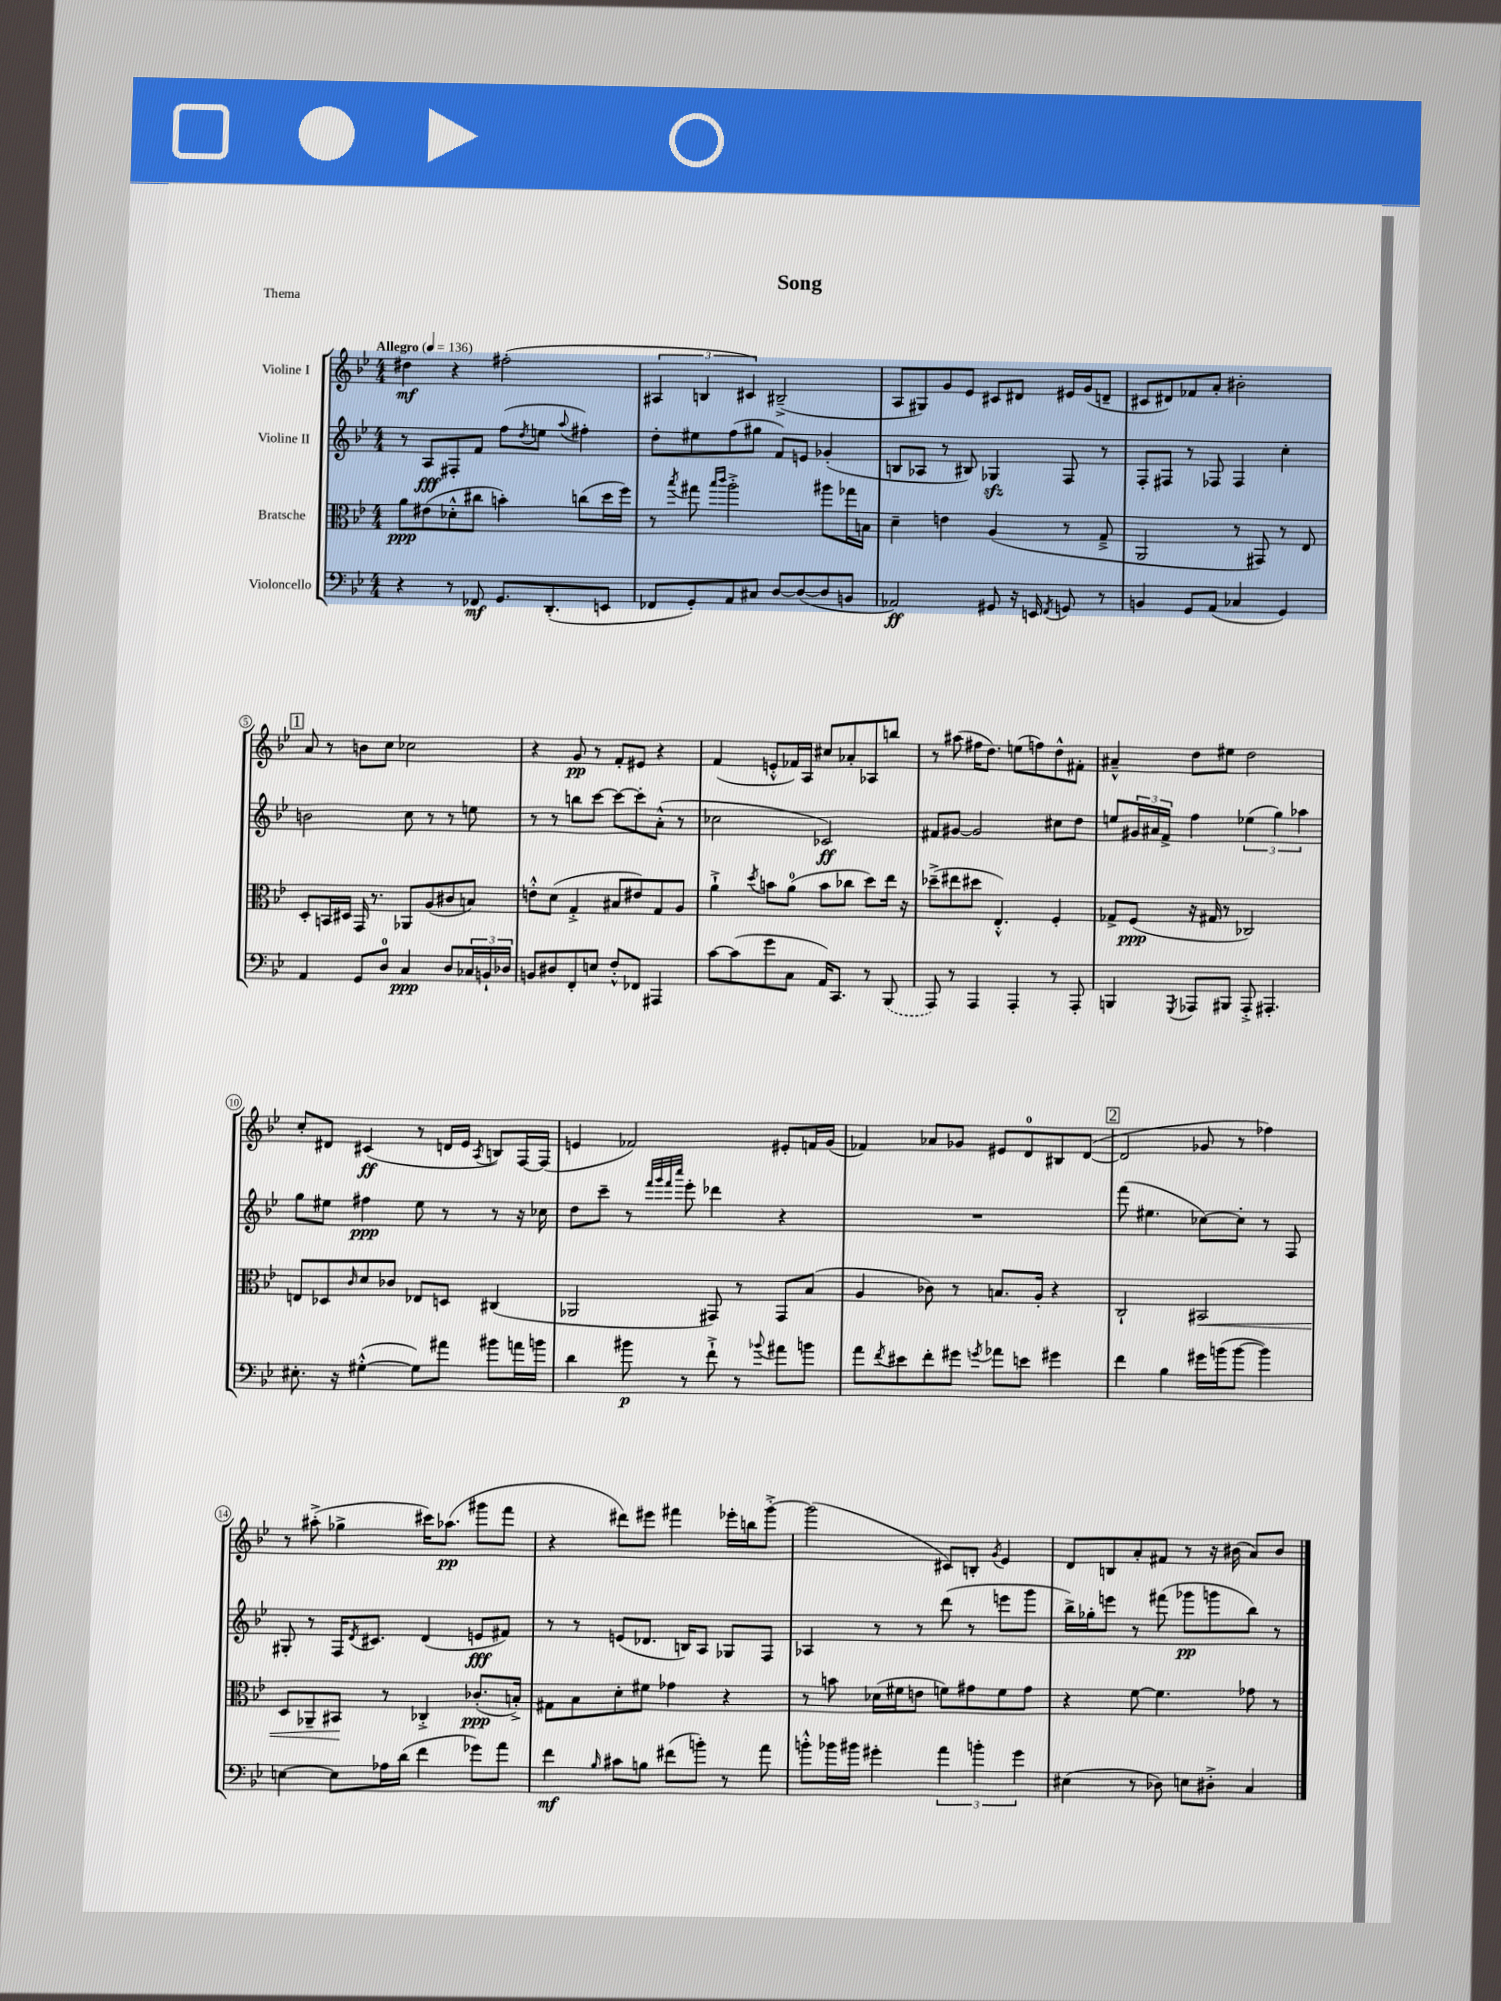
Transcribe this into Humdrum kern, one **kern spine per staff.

**kern	**kern	**kern	**kern
*staff4	*staff3	*staff2	*staff1
*clefF4	*clefC3	*clefG2	*clefG2
*k[b-e-]	*k[b-e-]	*k[b-e-]	*k[b-e-]
*M4/4	*M4/4	*M4/4	*M4/4
*MM136	*MM136	*MM136	*MM136
4r	8a\L	8r	4dd#\
.	(8e#\	8A/L	.
8r	8d-'^^\	8F#'/	4r
8FF-/	8cc#\J	8f/J	.
8.GG/L	4b'\)	(8ff\L	(2ff#'\
.	.	8qdd/	.
.	.	8ee\J	.
(8.DD'/	.	.	.
.	.	8qqaa/	.
.	(8cc\L	4ff#'\)	.
8EE/J	16dd\L	.	.
.	16ff\JJ)	.	.
=	=	=	=
8FF-/L	8r	8dd'\L	6A#/
.	8qbb-/	.	.
8GG'/)	8gg#\	8ee#\	.
.	.	.	6B/
.	16qqbb-/LL	.	.
.	16qqccc/JJ	.	.
8AA/	2aa'^\	(8ff\	.
.	.	.	6c#/)
8C#/J	.	8gg#\J	.
[8D/L	.	8f/L)	(2B#~^/
(8D/_	.	8e/J	.
8D/]	8aa#\L	(4g-'/	.
8BB/J	16gg-\L	.	.
.	16B\JJ	.	.
=	=	=	=
2AA-/)	4d~\	8B/L	8A/L
.	.	8A-/J	8G#/)
.	4e\	8r	8g/
.	.	8B#/)	8e-/J
8GG#/	(4A/	4G-/	8c#/L
16r	.	.	8d#/J
16EE/	.	.	.
8qFF/	.	.	.
8GG/	8r	8F/	16e#/LL
.	.	.	(16g/J
8r	8G~^/	8r	8d~/J
=	=	=	=
4BB/	2AA/	8F'/L	8c#/L
.	.	8F#/J	8d#/)
8GG/L	.	8r	8f-/
(8AA/J	.	8F-/	8a'/J
4C-/	8r	4F-/	2b#'\
.	8GG#/)	.	.
4GG/)	8r	4cc'\	.
.	8E-/	.	.
=	=	=	=
4AA/	8D'/L	2b\	8a/
.	16BB/L	.	8r
.	16D#/JJ	.	.
8GG/L	16GG/	.	8b\L
.	8.r	.	.
8D/J	.	.	8cc\J
4C/	8AA-/L	8cc\	2cc-\
.	(8A/	8r	.
8D/L	8c#/	8r	.
24C-/L	8B/J)	8ee\	.
24BB`/	.	.	.
24D-/JJ	.	.	.
=	=	=	=
8BB/L	8e'^^\L	8r	4r
8D#/	(8d\J	8r	.
8FF'/	4G'^/	8bb\L	8g/
8E/J	.	[8ccc\J	8r
8F'^^/L	8B#/L	8ccc\_L	8f'/L
8FF-/J	8e#/)	8ccc'\]	8e#/J
4AAA#/	8G/	(8a'^^\J	4r
.	8A/J	8r	.
=	=	=	=
[8c\L	4a`^\	2cc-\	(4f/
(8c\]	.	.	.
.	8qdd/	.	.
8g\	8b\L	.	8e'^^/L
8C\J	(8a\J	.	16f-/L)
.	.	.	16A/JJ
16AA/LK)	8b\L	2c-/)	8cc#/L
8.CC/J	.	.	.
.	8cc-\J	.	8a-'/
8r	8dd\L)	.	8A-/
(8BBB-/	16ee-\Jk	.	8bb/J
.	16r	.	.
=	=	=	=
8AAA/)	(8dd-~^\L	8f#/L	8r
8r	8ee#\	[8g#/J	(8aa#\
4AAA/	8dd#\J	2g#/]	16ff#\LK
.	.	.	8.dd\J)
.	4.E-'^^/)	.	.
4AAA'/	.	.	(8ee\L
.	.	.	8ff\)
8r	4F'/	8cc#\L	8dd^^\
8AAA'/	.	8dd\J	8f#'\J
=	=	=	=
4BBB/	8G-^/L	8ee/L	4a#~^^/
.	(8F/J	24g#/L	.
.	.	24a#/	.
.	.	24f^/JJ	.
8qGGG/	.	.	.
8AAA-/L	16r	4ff\	8dd\L
.	16G#/	.	.
8BBB#/J	8r	.	8ee#\J
8AAA-'^/	2C-/)	(6ee-\	2dd\
4.AAA#'/	.	.	.
.	.	6gg\)	.
.	.	6aa-\	.
=	=	=	=
8.E#'\	8E/L	8gg\L	8cc'/L
.	8D-/	8ee#\J	8d#/J
16r	.	.	.
.	16qqc/	.	.
([4G#'^^\	8d/	4ff#\	(4c#/
.	8c-/J	.	.
8G#\]L)	8E-/L	8ee#\	8r
8a#\J	8D/J	8r	16d/LL
.	.	.	16e-/JJ
.	.	.	8qA/
8b#\L	(4C#/	8r	8B/L)
16a\L	.	16r	[16F/L
16b\JJ	.	16cc-\	(16F/]JJ
=	=	=	=
4d\	2AA-/	8dd\L	4e/
.	.	8ccc~\J	.
8b#\	.	8r	2f-/)
.	.	32qqfff/LLL	.
.	.	32qqggg/	.
.	.	32qqfff/	.
.	.	32qqcccc/JJJ	.
8r	.	8eee-'\	.
8f`^\	8GG#/)	4ddd-\	.
8r	8r	.	.
8qqb-/	.	.	.
8a#\L	8GG#/L	4r	8e#'/L
8b\J	(8B-/J	.	16f/L
.	.	.	(16g/JJ
=	=	=	=
8a\L	4A/	1r	4f-/)
8qf/	.	.	.
8e#\	.	.	.
8f'\	8c-\)	.	8a-/L
8g#\J	8r	.	8g-/J
8qg/	.	.	.
8a-\L	8.B/L	.	8e#/L
8e\J	.	.	8d/
.	16A'/Jk	.	.
4g#\	4r	.	8B#/
.	.	.	([8d/J
=	=	=	=
4f\	2C`/	(8fff\	2d/]
.	.	4.ee#\	.
4B-\	.	.	.
16g#\LL	2BB#/	[8cc-\L)	8g-/
(16b\J	.	.	.
[8b\J	.	8cc-'\]J	8r
4b\])	.	8r	4ff-\)
.	.	8F/	.
=	=	=	=
[4E\	8D/L	8G#'/	8r
.	8AA-~/	8r	(8aa#'^\
8E\]L	8BB#/J	16F/LK	4gg-^\
.	.	8qd/	.
.	.	8.c#/J	.
16A-\L	8r	.	.
(16d\JJ	.	.	.
4f\	4C-'^/	(4d/	16ccc#\LK)
.	.	.	(8.aa-\J
8g-\L)	(8.c-'/L	8e/L	8ggg#\L
8a\J	.	8f#/J)	8fff\J
.	16B'^/Jk)	.	.
=	=	=	=
4f\	8G#\L	8r	4r
.	8B-\	8r	.
16qqB-/	.	.	.
8c#\L	8d'\	(8e/L	8ddd#\L)
8B\J	8f#\J	8.d-/J	8eee#\J
(8f#\L	4g-\	.	4fff#\
.	.	16B/LK)	.
8b'\J)	.	8A/J	.
8r	4r	8G-/L	16eee-'\LL
.	.	.	16bb\J
8a\	.	8F/J	[8ggg'^\J
=	=	=	=
8b'^^\L	8r	4A-/	(2ggg\]
16b-\L	8b\	.	.
16b#\JJ	.	.	.
4g#'\	(16d-\LL	8r	.
.	16f#\J	.	.
.	8e\J	8r	.
6a\	8f\L)	(8ddd\	8c#/L)
.	8g#\	8r	8B'/J
6b'\	.	.	.
.	.	.	8qg/
.	8f\	8eee\L	4e-/
6g#\	.	.	.
.	8g#\J	8ggg\J	.
=	=	=	=
(4E#\	4r	16bb-^\LL)	8d/L
.	.	16gg-'\J	.
.	.	8eee\J	8B/
8r	[8f\	8r	8a'/
8D-\)	4.f\]	(8fff#\	8f#/J
8E\L	.	8ggg-\L	8r
8D#'^\J	.	8ggg\	16r
.	.	.	(16b#\
4C/	8g-\	8bb-\J)	8a/L)
.	8r	8r	8b#/J
==	==	==	==
*-	*-	*-	*-
